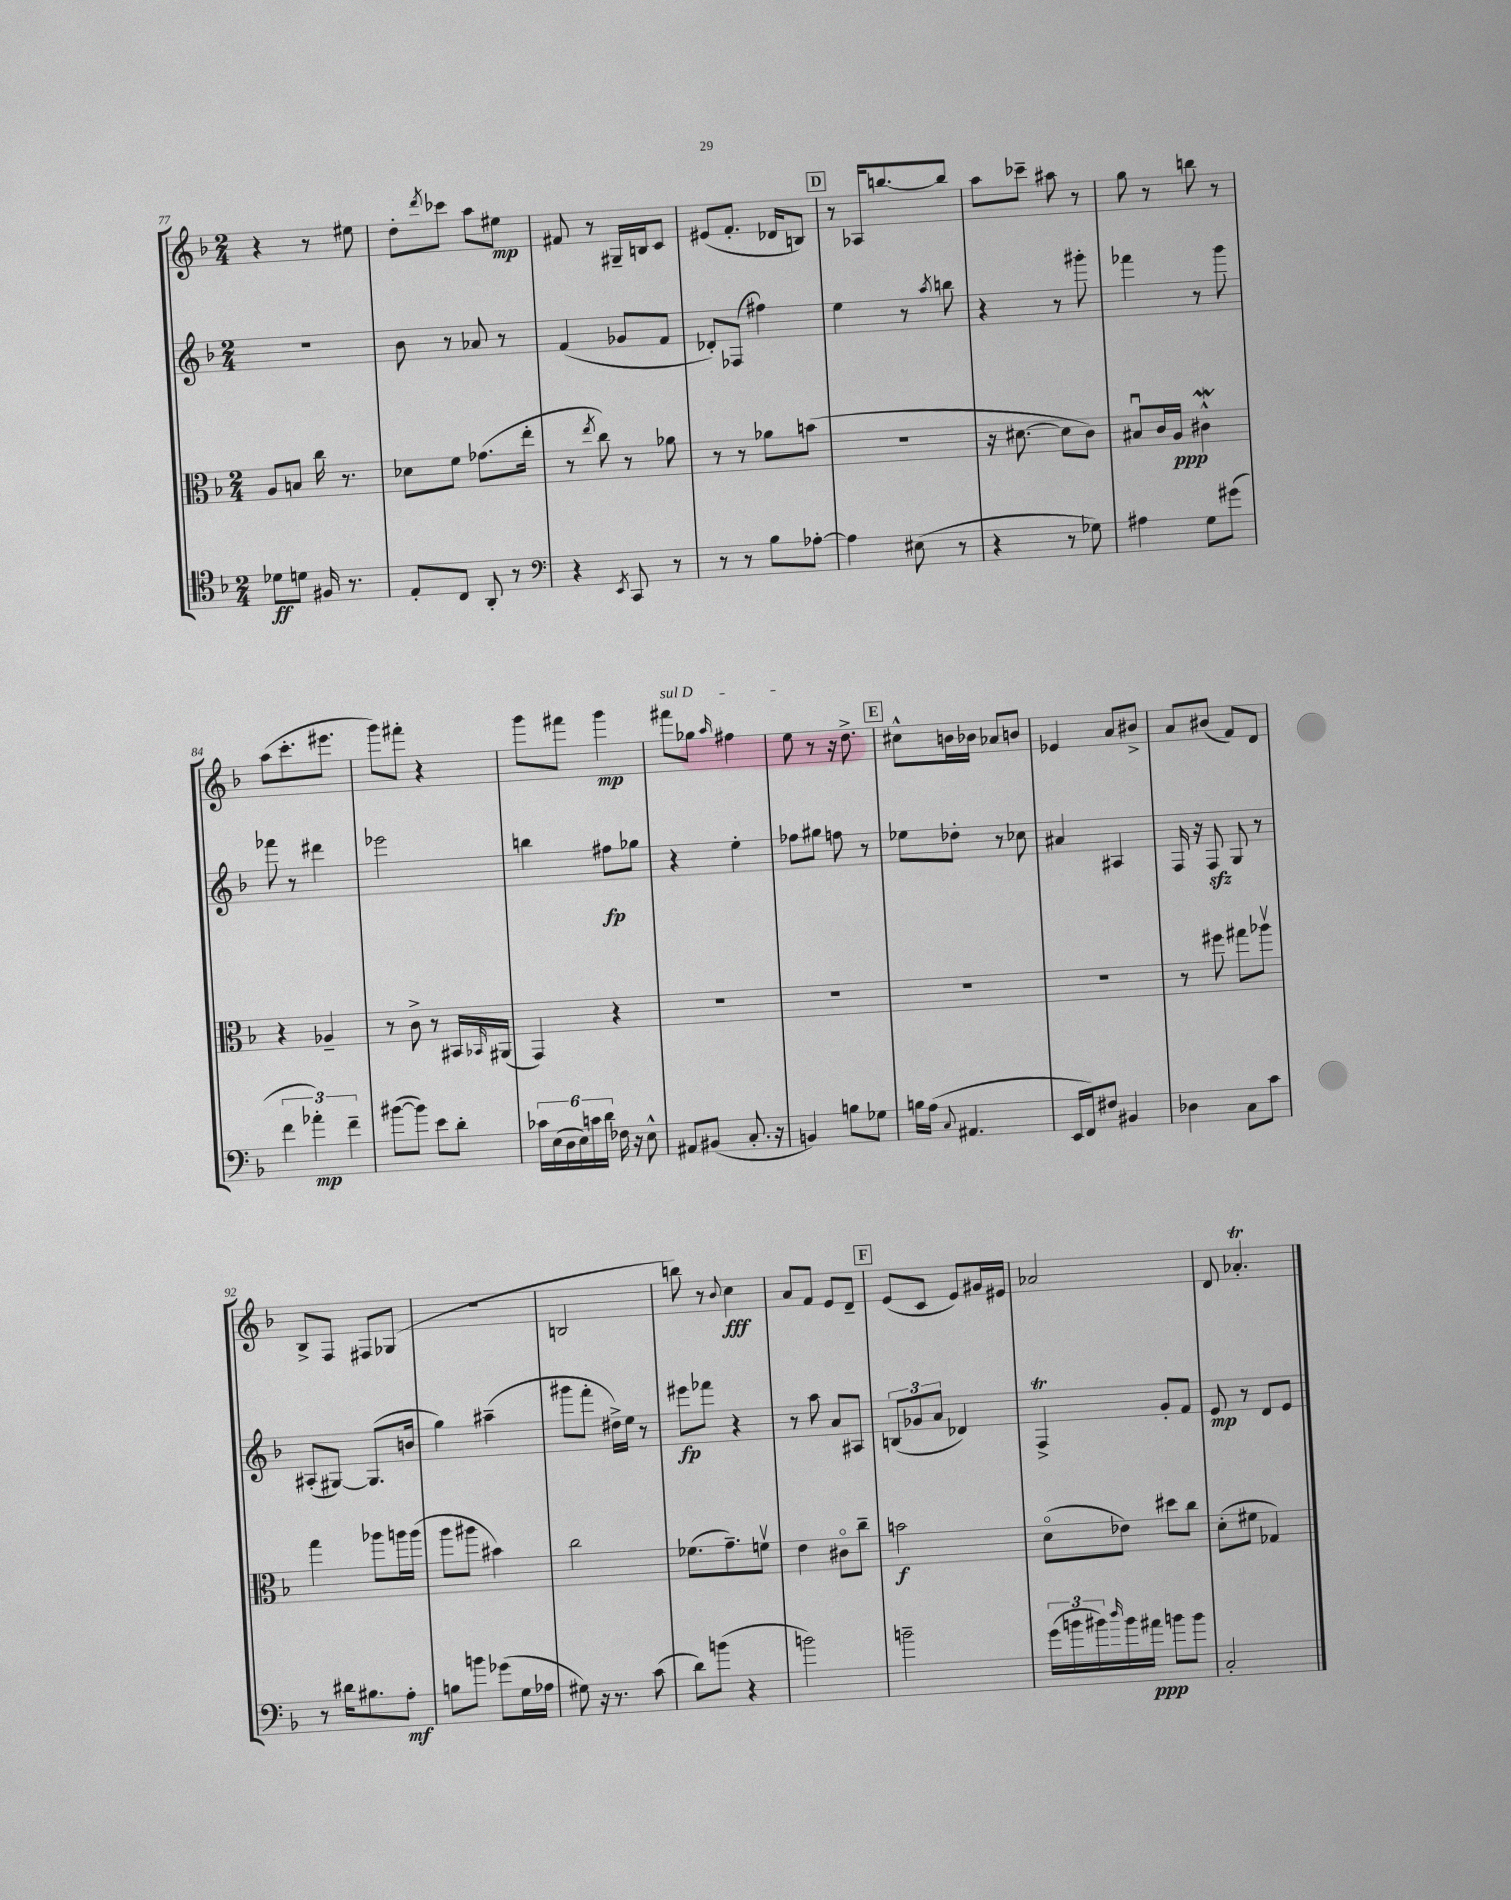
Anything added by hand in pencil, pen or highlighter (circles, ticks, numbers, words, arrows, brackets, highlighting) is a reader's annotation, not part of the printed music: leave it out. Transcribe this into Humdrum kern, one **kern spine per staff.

**kern	**dynam	**kern	**dynam	**kern	**dynam	**kern	**dynam
*part4	*part4	*part3	*part3	*part2	*part2	*part1	*part1
*staff4	*staff4	*staff3	*staff3	*staff2	*staff2	*staff1	*staff1
*clefC4	*	*clefC3	*	*clefG2	*	*clefG2	*
*k[b-]	*	*k[b-]	*	*k[b-]	*	*k[b-]	*
*M2/4	*	*M2/4	*	*M2/4	*	*M2/4	*
=77	=77	=77	=77	=77	=77	=77	=77
8d-X\L	ff	8A/L	.	2r	.	4r	.
8dn\J	.	8Bn/J	.	.	.	.	.
16F#X/	.	16cc\	.	.	.	8r	.
8.r	.	8.r	.	.	.	.	.
.	.	.	.	.	.	8ee#X\	.
=78	=78	=78	=78	=78	=78	=78	=78
8E'/L	.	8d-X\L	.	8b-\	.	8dd'\L	.
.	.	.	.	.	.	8qddd/	.
8C/J	.	8f\J	.	8r	.	8ccc-X\J	.
8AA'/	.	(8.g-X\L	.	8a-X/	.	8aa\L	.
8r	.	.	.	8r	.	8ee#X\J	mp
.	.	16ee'\Jk	.	.	.	.	.
=79	=79	=79	=79	=79	=79	=79	=79
*clefF4	*	*	*	*	*	*	*
4r	.	8r	.	(4f/	.	8f#X/	.
.	.	8qee/	.	.	.	.	.
.	.	8cc\)	.	.	.	8r	.
8qEE/	.	.	.	.	.	.	.
8CC/	.	8r	.	8g-X/L	.	16G#X~/LL	.
.	.	.	.	.	.	16Bn/J	.
8r	.	8a-X\	.	8f/J	.	8c/J	.
=80	=80	=80	=80	=80	=80	=80	=80
8r	.	8r	.	8d-X'/L)	.	(8e#X/L	.
8r	.	8r	.	(8F-X/J	.	8.f'/J	.
8B-\L	.	8a-X\L	.	4ff#X\)	.	.	.
.	.	.	.	.	.	16d-X/KL	.
[8A-X'\J	.	(8bn\J	.	.	.	8Bn/J)	.
!!LO:REH:place=s1:t=D
=81	=81	=81	=81	=81	=81	=81	=81
4A-\]	.	2r	.	4ee\	.	8r	.
.	.	.	.	.	.	16A-X/KL	.
.	.	.	.	.	.	[8.bbn/	.
(8E#X\	.	.	.	8r	.	.	.
.	.	.	.	8qaa/	.	.	.
8r	.	.	.	8bbn\	.	8bb/J]	.
=82	=82	=82	=82	=82	=82	=82	=82
4r	.	16r	.	4r	.	8aa\L	.
.	.	[8.d#X\	.	.	.	.	.
.	.	.	.	.	.	8ccc-X~\J	.
8r	.	8d#\L]	.	8r	.	8aa#X\	.
8G-X\)	.	8c\J)	.	8ggg#X'\	.	8r	.
=83	=83	=83	=83	=83	=83	=83	=83
4A#X\	.	8B#Xu/L	.	4fff-X\	.	8gg\	.
.	.	16c/L	.	.	.	8r	.
.	.	16A/JJ	ppp	.	.	.	.
8G\L	.	4c#XW^^\	.	8r	.	8bbn\	.
(8g#X\J	.	.	.	8ggg\	.	8r	.
!!LO:LB:g=z
=84	=84	=84	=84	=84	=84	=84	=84
6f\	.	4r	.	8fff-X\	.	(8aa\L	.
.	.	.	.	8r	.	8.ccc'\	.
6a-X'\)	mp	.	.	.	.	.	.
.	.	4A-X~/	.	4ddd#X\	.	.	.
.	.	.	.	.	.	8.eee#X\J	.
6f~\	.	.	.	.	.	.	.
=85	=85	=85	=85	=85	=85	=85	=85
([8b#X\L	.	8r	.	2eee-X\	.	8ggg\L)	.
8b#\J])	.	8c^\	.	.	.	8fff#X'\J	.
8e\L	.	8r	.	.	.	4r	.
8d'\J	.	16BB#X/LL	.	.	.	.	.
.	.	16qqBB-X/	.	.	.	.	.
.	.	(16AA#X/JJ	.	.	.	.	.
=86	=86	=86	=86	=86	=86	=86	=86
24c-X\LL	.	4GG/)	.	4bbn\	.	8ggg\L	.
(24E\	.	.	.	.	.	.	.
24D\	.	.	.	.	.	.	.
24E\)	.	.	.	.	.	8fff#X\J	.
24cn\	.	.	.	.	.	.	.
24d\JJ	.	.	.	.	.	.	.
16F-X\	.	4r	.	8ff#X\L	fp	4ggg\	mp
16r	.	.	.	.	.	.	.
8E^^\	.	.	.	8gg-X\J	.	.	.
=87	=87	=87	=87	=87	=87	=87	=87
!	!	!	!	!	!	!LO:TX:a:i:t=sul D	!
8AA#X/L	.	2r	.	4r	.	8fff#X\L	.
(8BB#X/J	.	.	.	.	.	8gg-X\J	.
.	.	.	.	.	.	16qqaa/	.
8.C'/	.	.	.	4ee'\	.	4ff#X\	.
16r	.	.	.	.	.	.	.
=88	=88	=88	=88	=88	=88	=88	=88
4BBn/)	.	2r	.	8ff-X\L	.	8ee\	.
.	.	.	.	8gg#X\J	.	8r	.
8Bn\L	.	.	.	8ffn\	.	16r	.
.	.	.	.	.	.	8.dd^\	.
8G-X\J	.	.	.	8r	.	.	.
!!LO:REH:place=s1:t=E
=89	=89	=89	=89	=89	=89	=89	=89
16Bn\LL	.	2r	.	8ee-X\L	.	8cc#X^^\L	.
(16A\JJ	.	.	.	.	.	.	.
8qqC/	.	.	.	.	.	.	.
4.AA#X/	.	.	.	8dd-X'\J	.	16bn\L	.
.	.	.	.	.	.	16b-X\JJ	.
.	.	.	.	8r	.	8a-X/L	.
.	.	.	.	8cc-X\	.	8bn/J	.
=90	=90	=90	=90	=90	=90	=90	=90
16EE/LL	.	2r	.	4a#X/	.	4e-X/	.
16FF/J)	.	.	.	.	.	.	.
8F#X/J	.	.	.	.	.	.	.
4BB#X/	.	.	.	4A#X/	.	8a/L	.
.	.	.	.	.	.	8b#X^/J	.
=91	=91	=91	=91	=91	=91	=91	=91
4D-X\	.	8r	.	16F/	.	8a/L	.
.	.	.	.	16r	.	.	.
.	.	8ff#X\	.	8Fzz/	.	(8b#X/J	.
8C\L	.	8gg#X\L	.	8G/	.	8f/L)	.
8c\J	.	8aa-Xv\J	.	8r	.	8d/J	.
!!LO:LB:g=z
=92	=92	=92	=92	=92	=92	=92	=92
8r	.	4gg\	.	(8A#X'/L	.	8B-^/L	.
16d#X\KL	.	.	.	[8G#X/J)	.	8F/J	.
8.B#X\	.	.	.	.	.	.	.
.	.	8aa-X\L	.	(8.G#/L]	.	8F#X/L	.
8A'\J	mf	16aan\L	.	.	.	(8G-X/J	.
.	.	(16aa\JJ	.	16bn/Jk	.	.	.
=93	=93	=93	=93	=93	=93	=93	=93
8Bn\L	.	8aa\L	.	4gg\)	.	2r	.
8bn\J	.	8aa#X\J	.	.	.	.	.
(8g-X\L	.	4b#X\)	.	(4aa#X~\	.	.	.
16G\L	.	.	.	.	.	.	.
16A-X\JJ	.	.	.	.	.	.	.
=94	=94	=94	=94	=94	=94	=94	=94
8G#X\)	.	2cc\	.	8ggg#X\L	.	2Bn/	.
16r	.	.	.	8fff'\J	.	.	.
8.r	.	.	.	.	.	.	.
.	.	.	.	16dd#X^\LL)	.	.	.
.	.	.	.	16ee\JJ	.	.	.
(8c\	.	.	.	8r	.	.	.
=95	=95	=95	=95	=95	=95	=95	=95
8d\L)	.	(8.f-X\L	.	8eee#X\L	fp	8bbn\)	.
(8bn\J	.	.	.	8fff-X\J	.	8r	.
.	.	8.g~\)	.	.	.	.	.
.	.	.	.	.	.	8qqb-/	.
4r	.	.	.	4r	.	4cc\	fff
.	.	8fnv\J	.	.	.	.	.
=96	=96	=96	=96	=96	=96	=96	=96
2bn\)	.	4e\	.	8r	.	8a/L	.
.	.	.	.	8aa\	.	8f/J	.
.	.	8c#X\L	.	8a/L	.	8e/L	.
.	.	8cc~\J	.	8A#X/J	.	8d~/J	.
!!LO:REH:place=s1:t=F
=97	=97	=97	=97	=97	=97	=97	=97
2bn~\	.	2bn\	f	(12Bn/L	.	(8e/L	.
.	.	.	.	12g-X/	.	.	.
.	.	.	.	.	.	8c/J	.
.	.	.	.	12a/J	.	.	.
.	.	.	.	4d-X/)	.	8e/L)	.
.	.	.	.	.	.	16g#X/L	.
.	.	.	.	.	.	16e#X/JJ	.
=98	=98	=98	=98	=98	=98	=98	=98
(24g\LL	.	(8d\L	.	4FT^/	.	2a-X/	.
24bn\	.	.	.	.	.	.	.
24b#X\)	.	.	.	.	.	.	.
16qqdd/	.	.	.	.	.	.	.
16b#\	.	8e-X\J)	.	.	.	.	.
16a#X\JJ	ppp	.	.	.	.	.	.
8bn\L	.	8dd#X\L	.	8g'/L	.	.	.
8b\J	.	8cc\J	.	8f/J	.	.	.
=99	=99	=99	=99	=99	=99	=99	=99
2C'/	.	(8d'\L	.	8e/	mp	8d/	.
.	.	8f#X\J	.	8r	.	4.a-XT'/	.
.	.	4G-X/)	.	8d/L	.	.	.
.	.	.	.	8e/J	.	.	.
==	==	==	==	==	==	==	==
*-	*-	*-	*-	*-	*-	*-	*-
